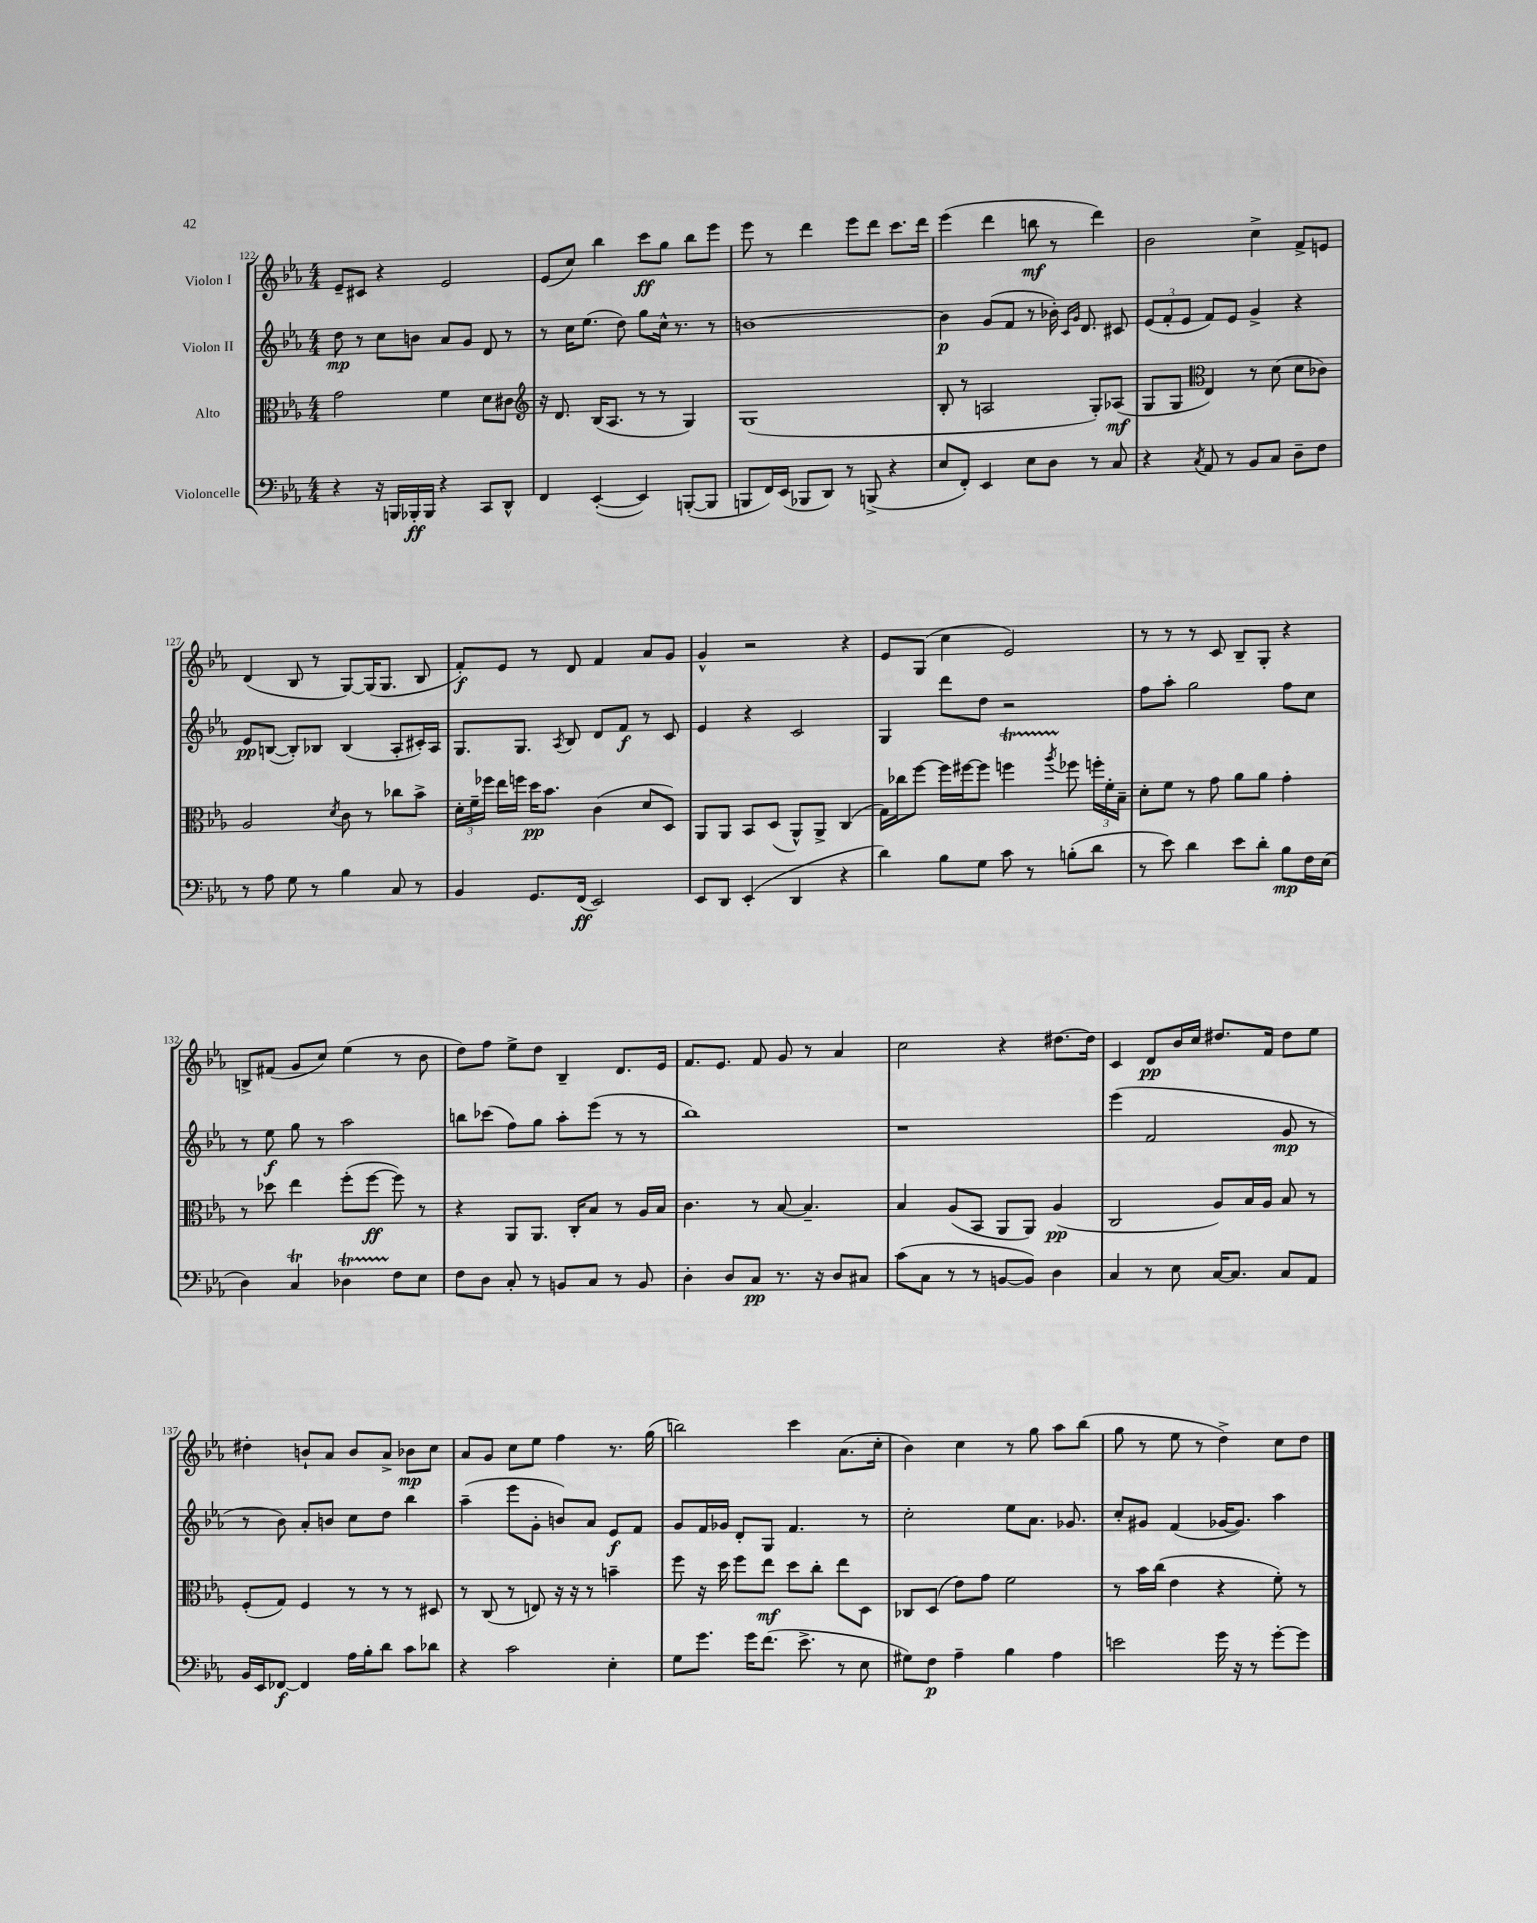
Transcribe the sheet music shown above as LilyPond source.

<<
\new StaffGroup <<
\new Staff = "s0" \with { instrumentName = "Violon I" } {
    \clef treble \key ees \major \numericTimeSignature \time 4/4
    \autoBeamOff ees'8[-- cis'8] r4 ees'2 |
    ees'8[( c''8]) bes''4 c'''8[\ff g''8] bes''8[ ees'''8] |
    ees'''8 r8 d'''4 ees'''8[ d'''8] c'''8.[ d'''16] |
    ees'''4( d'''4 b''8\mf r8 d'''4) |
    bes'2 c''4-> f'8[-> e'8] |
    d'4( bes8 r8 g8[~) g16( g8.] bes8 |
    f'8[-.\f) ees'8] r8 d'8 f'4 aes'8[ g'8] |
    g'4-^ r2 r4 |
    ees'8[ g8]( c''4 ees'2) |
    r8 r8 r8 c'8 bes8[-- g8]-. r4 |
    b8[-> fis'8]( g'8[ c''8]) ees''4( r8 bes'8 |
    d''8[) f''8] ees''8[-> d''8] bes4-- d'8.[ ees'16] |
    f'8.[ ees'8.] f'8 g'8 r8 aes'4 |
    c''2 r4 dis''8.[~ dis''16] |
    c'4 d'8[\pp bes'16 c''16] dis''8.[ f'16] dis''8[ ees''8] |
    dis''4-. b'8[-! aes'8] b'8[ aes'8]-> bes'8[\mp c''8] |
    aes'8[ g'8] c''8[ ees''8] f''4 r8. g''16( |
    b''2) c'''4 aes'8.[( c''16]-. |
    bes'4) c''4 r8 g''8 aes''8[ bes''8]( |
    g''8 r8 ees''8 r8 d''4->) c''8[ d''8] \bar "|." |
}
\new Staff = "s1" \with { instrumentName = "Violon II" } {
    \clef treble \key ees \major \numericTimeSignature \time 4/4
    \autoBeamOff d''8\mp r8 c''8[ b'8] aes'8[ g'8] d'8 r8 |
    r8 c''16[ ees''8.]( d''8) g''8[ c''16]-^ r8. r8 |
    b'1~ |
    b'4\p g'8[( f'8] r8 bes'16-.) \grace { c'16[ g'16] } d'8. cis'8 |
    \tuplet 3/2 { ees'8[( f'8-. ees'8] } f'8[) ees'8] g'4-> r4 |
    ees'8[\pp b8]~( b8[-.) bes8] bes4( aes8[-. cis'16-.) aes16] |
    g8.[ g8.] \acciaccatura { aes8 } bes8 d'8[ f'8]\f r8 c'8 |
    ees'4 r4 c'2 |
    g4 d'''8[ d''8] r2 |
    f''8[ aes''8]-. g''2 f''8[ c''8] |
    r8 ees''8\f g''8 r8 aes''2 |
    b''8[ ces'''8]( f''8[) g''8] aes''8[-. ees'''8]( r8 r8 |
    bes''1) |
    r1 |
    ees'''4( f'2 g'8\mp r8 |
    r8 bes'8) aes'8[-. b'8] c''8[ d''8] bes''4 |
    aes''4--( ees'''8[ g'8]-. b'8[) aes'8] ees'8[\f f'8] |
    g'8[ f'16 ges'16] d'8[-. g8] f'4. r8 |
    c''2-. ees''8[ aes'8.] ges'8. |
    c''8[-. gis'8] f'4( ges'16[~ ges'8.]) aes''4 \bar "|." |
}
\new Staff = "s2" \with { instrumentName = "Alto" } {
    \clef alto \key ees \major \numericTimeSignature \time 4/4
    \autoBeamOff g'2 f'4 d'8[ cis'8] |
    \clef treble r16 d'8. bes16[( aes8.] r8 r8 g4) |
    g1( |
    bes8-. r8 a2 g8[-.) aes8]\mf( |
    g8[ g8] \clef alto ees4) r8 d'8( d'8[ ces'8]) |
    aes2 \acciaccatura { d'8 } c'8 r8 ces''8[ bes'8]-> |
    \tuplet 3/2 { d'16[-. f'16-- fes''16] } ees''16[ f''16] d''16[\pp bes'8.] c'4( d'8[ d8]) |
    aes,8[ aes,8] bes,8[ d8]( aes,8[-^) aes,8]-> c4( |
    g16[) ces''16 f''8]~ f''16[ fis''16~ fis''8] f''4\startTrillSpan \acciaccatura { aes''8 } fes''8\stopTrillSpan \tuplet 3/2 { f''16[-. f'16-. bes16]-- } |
    d'8[-. f'8] r8 g'8 aes'8[ aes'8] g'4-. |
    r8 des''8 ees''4 f''8[-.( f''8]~\ff f''8) r8 |
    r4 aes,8[ aes,8.] c16[-. bes8] r8 aes16[ bes16] |
    c'4. r8 bes8~ bes4.-- |
    bes4 aes8[( bes,8] aes,8[ aes,8]) aes4\pp( |
    c2 aes8[) bes16 aes16] bes8 r8 |
    f8[-.( g8]) f4 r8 r8 r8 dis8 |
    r8 c8( r8 e8) r16 r16 r8 b'4-- |
    f''8 r16 d''16 f''8[ ees''8]\mf d''8[ c''8]-. ees''8[ d8] |
    ces8[ d8]( ees'8[) g'8] f'2 |
    r8 bes'16[ c''16]( ees'4 r4 f'8-.) r8 \bar "|." |
}
\new Staff = "s3" \with { instrumentName = "Violoncelle" } {
    \clef bass \key ees \major \numericTimeSignature \time 4/4
    \autoBeamOff r4 r16 b,,16[ bes,,16-.\ff bes,,16] r4 c,8[ d,8]-^ |
    f,4 ees,4~-.( ees,4) b,,8[~-.( b,,8] |
    b,,8[ f,16) ees,16]( bes,,8[ d,8]) r8 b,,8->( r4 |
    ees8[ f,8]-.) ees,4 ees8[ d8] r8 c8 |
    r4 \acciaccatura { c8 } aes,8 r8 bes,8[ c8] d8[-- f8] |
    r8 aes8 g8 r8 bes4 c8 r8 |
    bes,4 g,8.[ f,16]\ff( ees,2) |
    ees,8[ d,8] ees,4-.( d,4 r4 |
    d'4) bes8[ g8] c'8 r8 b8[-.( d'8] |
    r8 ees'8) d'4 ees'8[ d'8]-. bes8[\mp f16 ees16]( |
    d4) c4\trill des4\startTrillSpan f8[\stopTrillSpan ees8] |
    f8[ d8] c8-. r8 b,8[ c8] r8 b,8 |
    d4-. d8[ c8]\pp r8. r16 d8[ cis8] |
    c'8[( c8] r8 r8 b,8[~ b,8]) d4 |
    c4 r8 ees8 c16[~ c8.] c8[ aes,8] |
    bes,16[ ees,16 fes,8]~\f fes,4 aes16[ bes16-. d'8] c'8[ des'8] |
    r4 c'2 ees4-. |
    g8[ g'8.] g'16[ f'8.]( ees'8.-> r8 ees8 |
    gis8[) f8]\p aes4-- bes4 aes4 |
    e'2 g'16 r16 r8 g'8[~-. g'8] \bar "|." |
}
>>
>>
\layout { \context { \Score currentBarNumber = #122 } }
